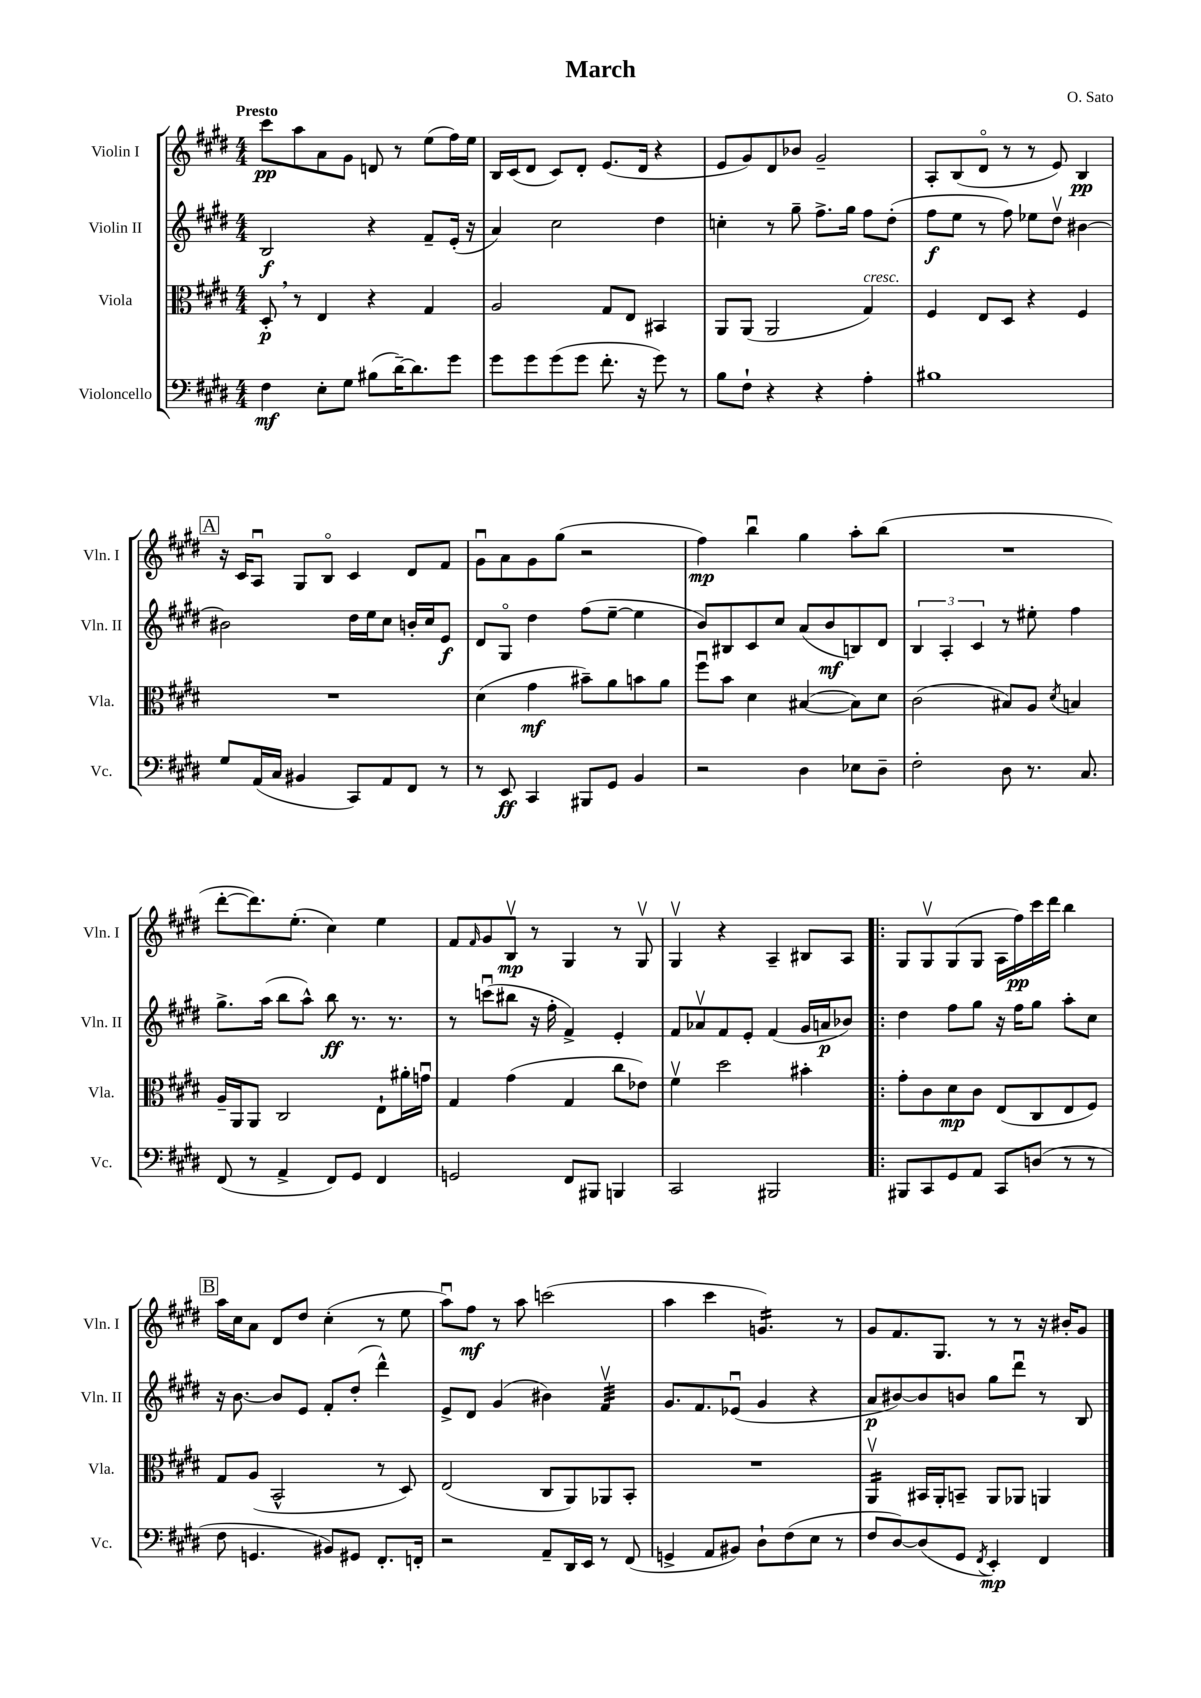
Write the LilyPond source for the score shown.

\header { title = "March" composer = "O. Sato" }
<<
\new StaffGroup <<
\new Staff = "s0" \with { instrumentName = "Violin I" shortInstrumentName = "Vln. I" } {
    \clef treble \key e \major \numericTimeSignature \time 4/4 \tempo "Presto"
    cis'''8\pp a''8 a'8 gis'8 d'8 r8 e''8( fis''16) e''16 |
    b16 cis'16( dis'8 cis'8) dis'8-. e'8.( dis'16 r4 |
    e'8 gis'8) dis'8 bes'8 gis'2-- |
    a8-. b8( dis'8\flageolet r8 r8 e'8) b4\pp |
    \mark \markup { \box "A" } r16 cis'16 a8\downbow gis8 b8\flageolet cis'4 dis'8 fis'8 |
    gis'8\downbow a'8 gis'8 gis''8( r2 |
    fis''4\mp) b''4\downbow gis''4 a''8-. b''8( |
    R1 |
    dis'''8~-. dis'''8.) e''8.-.( cis''4) e''4 |
    fis'8 \grace { fis'16 } gis'8 b8\upbow\mp r8 gis4 r8 gis8\upbow |
    gis4\upbow r4 a4-- bis8 a8 |
    \bar ".|:" gis8 gis8\upbow gis8( gis8 a16 fis''16\pp) cis'''16 dis'''16 b''4 |
    \mark \markup { \box "B" } a''16 cis''16 a'8 dis'8 dis''8 cis''4-.( r8 e''8 |
    a''8\downbow) fis''8\mf r8 a''8 c'''2( |
    a''4 cis'''4 g'4.:16) r8 |
    gis'8 fis'8. gis8. r8 r8 r16 bis'16-. gis'8 \bar "|." |
}
\new Staff = "s1" \with { instrumentName = "Violin II" shortInstrumentName = "Vln. II" } {
    \clef treble \key e \major \numericTimeSignature \time 4/4
    b2\f r4 fis'8-- e'16-.( r16 |
    a'4) cis''2 dis''4 |
    c''4-. r8 gis''8-- fis''8.-> gis''16 fis''8 dis''8-.( |
    fis''8\f e''8 r8 fis''8) ees''8 dis''8\upbow bis'4~ |
    \mark \markup { \box "A" } bis'2 dis''16 e''16 cis''8 b'16-. cis''16 e'8\f |
    dis'8 gis8\flageolet dis''4 fis''8( e''8~-- e''4 |
    b'8) bis8 cis'8 cis''8 a'8( b'8\mf b8) dis'8 |
    \tuplet 3/2 { b4 a4-. cis'4 } r8 eis''8-. fis''4 |
    gis''8.-> a''16( b''8 a''8-^) b''8\ff r8. r8. |
    r8 c'''8\downbow( bis''8 r16 fis''16-. fis'4->) e'4-. |
    fis'8 aes'8\upbow fis'8 e'8-. fis'4( gis'16 a'16\p bes'8) |
    \bar ".|:" dis''4 fis''8 gis''8 r16 fis''16 gis''8 a''8-. cis''8 |
    \mark \markup { \box "B" } r16 b'8.~ b'8 e'8 fis'8-. dis''8-.( dis'''4-^) |
    e'8-> dis'8 gis'4( bis'4) fis'4:32\upbow |
    gis'8. fis'8. ees'8\downbow( gis'4 r4 |
    a'8\p bis'8~) bis'8 b'8 gis''8 dis'''8\downbow r8 b8 \bar "|." |
}
\new Staff = "s2" \with { instrumentName = "Viola" shortInstrumentName = "Vla." } {
    \clef alto \key e \major \numericTimeSignature \time 4/4
    dis8-.\p \breathe r8 e4 r4 gis4 |
    a2 gis8 e8 bis,4 |
    a,8 a,8( a,2 gis4^\markup { \italic "cresc." }) |
    fis4 e8 dis8 r4 fis4 |
    \mark \markup { \box "A" } R1 |
    dis'4( gis'4\mf bis'8--) a'8 b'8 a'8 |
    fis''8\downbow b'8 dis'4 bis4~( bis8) dis'8 |
    cis'2( bis8) a8 \acciaccatura { dis'8 } b4 |
    a16-- a,16 a,8 cis2 e8-! ais'16-. g'16\downbow |
    gis4 gis'4( gis4 cis''8 ees'8) |
    fis'4\upbow dis''2 bis'4-. |
    \bar ".|:" gis'8-. cis'8 dis'8\mp cis'8 e8( cis8 e8 fis8) |
    \mark \markup { \box "B" } gis8 a8( b,2-^ r8 dis8) |
    e2( cis8 a,8) aes,8 b,8-. |
    R1 |
    a,4:16\upbow bis,16 a,16-. b,8-- a,8 aes,8 a,4 \bar "|." |
}
\new Staff = "s3" \with { instrumentName = "Violoncello" shortInstrumentName = "Vc." } {
    \clef bass \key e \major \numericTimeSignature \time 4/4
    fis4\mf e8-. gis8 bis8( dis'16~--) dis'8. gis'8 |
    gis'8 gis'8 gis'8( gis'8 fis'8.-. r16 gis'8) r8 |
    b8 fis8-! r4 r4 a4-. |
    bis1 |
    \mark \markup { \box "A" } gis8 a,16( cis16 bis,4 cis,8) a,8 fis,8 r8 |
    r8 e,8\ff cis,4 bis,,8 gis,8 b,4 |
    r2 dis4 ees8 dis8-- |
    fis2-. dis8 r8. cis8. |
    fis,8( r8 a,4-> fis,8) gis,8 fis,4 |
    g,2 fis,8 bis,,8 b,,4 |
    cis,2 bis,,2 |
    \bar ".|:" bis,,8 cis,8 gis,8 a,8 cis,8 d8( r8 r8 |
    \mark \markup { \box "B" } fis8 g,4. bis,8) gis,8 fis,8.-. f,16-. |
    r2 a,8-- dis,16 e,16 r8 fis,8( |
    g,4-> a,8 bis,8) dis8-! fis8( e8 r8 |
    fis8 dis8~) dis8( gis,8 \acciaccatura { fis,8 } e,4-.\mp) fis,4 \bar "|." |
}
>>
>>
\layout { \context { \Score \remove "Bar_number_engraver" } }
